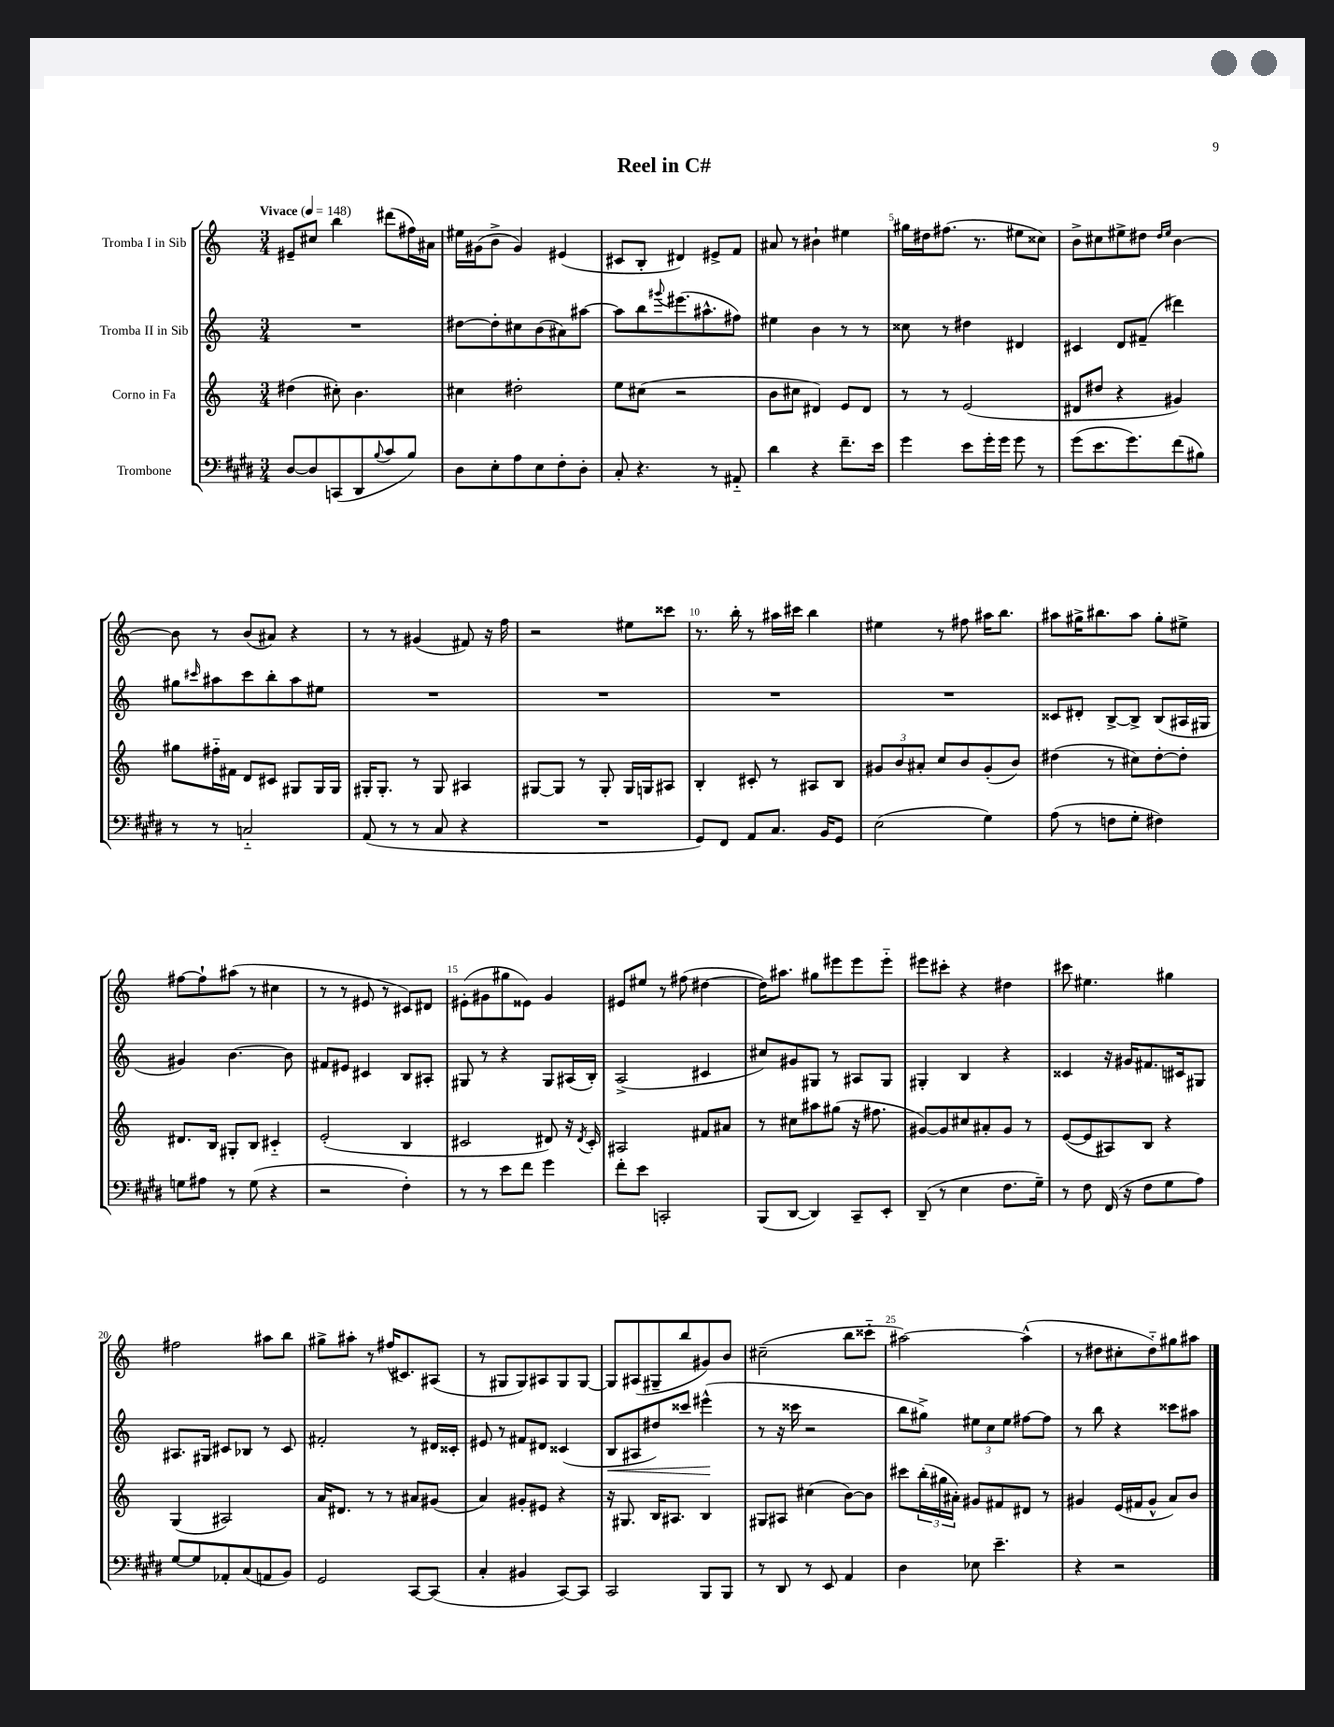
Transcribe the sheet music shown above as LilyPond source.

\header { title = "Reel in C#" }
<<
\new StaffGroup <<
\new Staff = "s0" \with { instrumentName = "Tromba I in Sib" } {
    \clef treble \key c \major \numericTimeSignature \time 3/4 \tempo "Vivace" 4 = 148
    eis'8-- cis''8 b''4 dis'''8( fis''16) ais'16 |
    eis''16 gis'16( b'8-> gis'4) eis'4( |
    cis'8 b8-. dis'4) eis'8-> f'8 |
    ais'8 r8 bis'4-! eis''4 |
    gis''16 dis''16 fis''8.( r8. eis''8 cisis''8) |
    b'8-> cis''8 eis''8-> dis''8 \grace { dis''16 eis''16 } b'4~ |
    b'8 r8 b'8( ais'8) r4 |
    r8 r8 gis'4( fis'8) r16 f''16 |
    r2 eis''8 cisis'''8 |
    r8. b''16-. r8 ais''16 cis'''16 b''4 |
    eis''4 r8 fis''8 ais''16 b''8. |
    ais''8 gis''16-> bis''8. ais''8 gis''8-. eis''8-> |
    fis''8~ fis''8-! ais''8( r8 cis''4 |
    r8 r8 eis'8 r8 cis'8) dis'8 |
    eis'8-.( gis'8 gis''8 eisis'8) gis'4 |
    eis'8 eis''8 r8 fis''8( dis''4~ |
    dis''16) ais''8. gis''8 eis'''8 eis'''8 eis'''8-_ |
    eis'''8 cis'''8-. r4 dis''4 |
    cis'''8 eis''4. gis''4 |
    fis''2 ais''8 b''8 |
    gis''8-> ais''8-. r8 fis''16( cis'8.) ais8( |
    r8 gis8 gis8) ais8 gis8 gis8~ |
    gis8 ais8( gis8-- b''8 gis'8) b'8 |
    cis''2--( b''8 cisis'''8-_ |
    ais''2~) ais''4-^( |
    r8 dis''8 cis''8-. dis''8-_) gis''8 ais''8 \bar "|." |
}
\new Staff = "s1" \with { instrumentName = "Tromba II in Sib" } {
    \clef treble \key c \major \numericTimeSignature \time 3/4
    R2. |
    dis''8~ dis''8-. cis''8 b'8( ais'8) ais''8~ |
    ais''8 b''8 \appoggiatura { gis'''8 } eis'''8.( ais''8.-^ fis''8) |
    eis''4 b'4 r8 r8 |
    cisis''8 r8 dis''4 dis'4 |
    cis'4 d'8 fis'8--( dis'''4) |
    gis''8 \grace { cis'''16 } ais''8 cis'''8 b''8-. ais''8 eis''8 |
    R2. |
    R2. |
    R2. |
    R2. |
    cisis'8 dis'8-. b8~-> b8-> b8( ais16 gis16 |
    gis'4) b'4.~ b'8 |
    fis'8 eis'8 cis'4 b8 ais8-. |
    gis8 r8 r4 gis8 ais16( b16-.) |
    a2->( cis'4 |
    cis''8) gis'8 gis8 r8 ais8 gis8 |
    gis4-. b4 r4 |
    cisis'4 r16 gis'16 fis'8. cis'16 gis8 |
    ais8. gis16 cis'8 bes8 r8 cis'8 |
    fis'2-. r8 dis'16 cisis'16-. |
    eis'8 r8 fis'8 dis'8 cisis'4( |
    b8\< ais8 dis''8) cisis'''8 eis'''4-^\!( |
    r8 r16 cisis'''16 r2 |
    b''8 gis''8->) \tuplet 3/2 { eis''8 c''8 eis''8 } fis''8~ fis''8 |
    r8 b''8 r4 cisis'''8 ais''8 \bar "|." |
}
\new Staff = "s2" \with { instrumentName = "Corno in Fa" } {
    \clef treble \key c \major \numericTimeSignature \time 3/4
    dis''4( cis''8-.) b'4. |
    cis''4 dis''2-. |
    e''8 cis''8( r2 |
    b'8 cis''8 dis'4) e'8 dis'8 |
    r8 r8 e'2( |
    dis'8 dis''8 r4 gis'4) |
    gis''8 fis''16-_ fis'16 d'8 cis'8 gis8 gis16 gis16 |
    gis16-. gis8.-. r8 gis8 ais4 |
    gis8~ gis8 r8 gis8-. gis16 g16 ais8 |
    b4-. cis'8-. r8 ais8 b8 |
    \tuplet 3/2 { gis'8 b'8 ais'8-. } c''8 b'8 gis'8-.( b'8) |
    dis''4( r8 cis''8) dis''8~-. dis''8-. |
    dis'8. b16 gis8-. b8 cis'4-_ |
    e'2-.( b4 |
    cis'2 dis'8) r16 \acciaccatura { dis'8 } cis'16-. |
    ais2 fis'8 ais'8 |
    r8 cis''8 ais''8 gis''8( r16 fis''8. |
    gis'8~) gis'8 cis''8 ais'8-. gis'8 r8 |
    e'8~( e'8 ais8) b8 r4 |
    g4( ais2) |
    a'16 dis'8. r8 r8 ais'8 gis'8( |
    a'4) gis'8-. eis'8 r4 |
    r16 gis8. b16 ais8. b4 |
    gis8 ais8 cis''4( b'8~) b'8 |
    cis'''8 \tuplet 3/2 { b''16-.( gis''16 ais'16-.) } gis'8 fis'8 dis'8 r8 |
    gis'4 e'16( fis'16 gis'8-^ a'8) b'8 \bar "|." |
}
\new Staff = "s3" \with { instrumentName = "Trombone" } {
    \clef bass \key e \major \numericTimeSignature \time 3/4
    dis8~ dis8 c,8( dis,8 \appoggiatura { b8 } cis'8 b8) |
    dis8 e8-. a8 e8 fis8-. dis8-. |
    cis8-. r4. r8 ais,8-_ |
    dis'4 r4 fis'8.-- e'16 |
    gis'4 e'8 gis'16-. gis'16 gis'8 r8 |
    gis'8( e'8. gis'8.) fis'8( bis8) |
    r8 r8 c2-_ |
    a,8( r8 r8 cis8 r4 |
    R2. |
    gis,8) fis,8 a,8 cis8. b,16 gis,8 |
    e2( gis4) |
    a8( r8 f8 gis8-. fis4) |
    g8 ais8 r8 g8( r4 |
    r2 fis4-.) |
    r8 r8 e'8 fis'8 gis'4 |
    fis'8-. e'8 c,2-. |
    b,,8( dis,8~ dis,4) cis,8-- e,8-. |
    dis,8--( r8 e4 fis8. gis16--) |
    r8 fis8 fis,16( r16 fis8 gis8 a8) |
    gis8~ gis8 aes,8-. cis8( a,8 b,8) |
    gis,2 cis,8~ cis,8( |
    cis4-. bis,4 cis,8~) cis,8 |
    cis,2 b,,8 b,,8 |
    r8 dis,8 r8 e,8 a,4 |
    dis4 ees8 e'4.-- |
    r4 r2 \bar "|." |
}
>>
>>
\layout { \context { \Score \override BarNumber.break-visibility = ##(#f #t #t) barNumberVisibility = #(every-nth-bar-number-visible 5) } }
